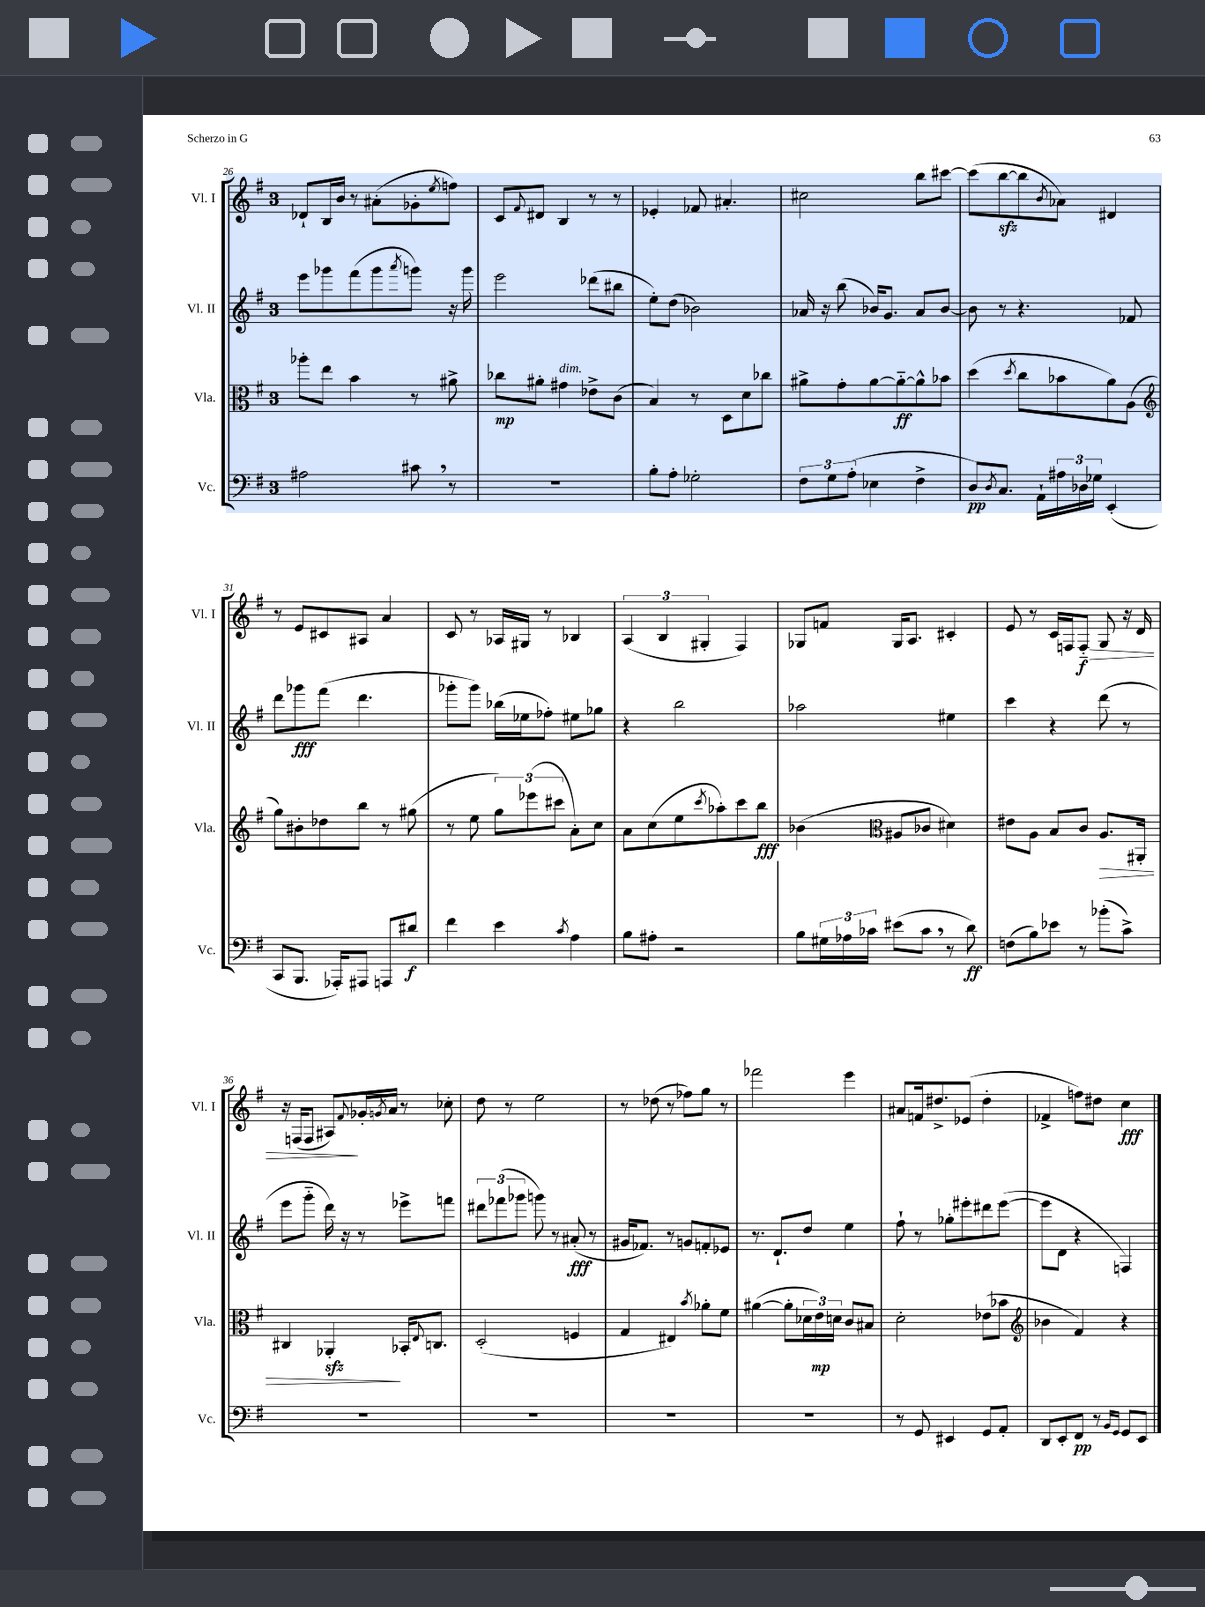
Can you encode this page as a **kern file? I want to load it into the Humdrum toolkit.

**kern	**dynam	**kern	**dynam	**kern	**dynam	**kern	**dynam
*part4	*part4	*part3	*part3	*part2	*part2	*part1	*part1
*staff4	*staff4	*staff3	*staff3	*staff2	*staff2	*staff1	*staff1
*I"Vc.	*	*I"Vla.	*	*I"Vl. II	*	*I"Vl. I	*
*I'Vc.	*	*I'Vla.	*	*I'Vl. II	*	*I'Vl. I	*
*clefF4	*	*clefC3	*	*clefG2	*	*clefG2	*
*k[f#]	*	*k[f#]	*	*k[f#]	*	*k[f#]	*
*M3/4	*	*M3/4	*	*M3/4	*	*M3/4	*
=26	=26	=26	=26	=26	=26	=26	=26
2A#X\	.	8aa-X'\L	.	8eee\L	.	8d-X`/L	.
.	.	8ee\J	.	8ggg-X\	.	16B/L	.
.	.	.	.	.	.	16b/JJ	.
.	.	4b\	.	(8fff#\	.	8r	.
.	.	.	.	8ggg-\	.	(8a#X'\L	.
.	.	.	.	8qaaa/	.	.	.
8c#X,\	.	8r	.	8gggn\J)	.	8g-X'\	.
.	.	.	.	.	.	8qee/	.
8r	.	8a#X^\	.	16r	.	8ffn\J)	.
.	.	.	.	16ggg\	.	.	.
=27	=27	=27	=27	=27	=27	=27	=27
2.r	.	8cc-X\L	mp	2eee\	.	8c/L	.
.	.	.	.	.	.	8qqf#/	.
.	.	8a#X'\J	.	.	.	8d#X/J	.
!	!	!LO:TX:a:i:t=dim.	!	!	!	!	!
.	.	4g#X\	.	.	.	4B/	.
.	.	8e-X^\L	.	(8ddd-X\L	.	8r	.
.	.	(8c\J	.	8bb#X\J	.	8r	.
=28	=28	=28	=28	=28	=28	=28	=28
8B'\L	.	4B/)	.	8ee'\L)	.	4e-X'/	.
8A'\J	.	.	.	(8dd\J	.	.	.
2G-X'\	.	8r	.	2b-X\)	.	8f-X/	.
.	.	8D\L	.	.	.	4.a#X'/	.
.	.	8d\	.	.	.	.	.
.	.	8cc-X\J	.	.	.	.	.
=29	=29	=29	=29	=29	=29	=29	=29
12F#\L	.	8a#X^\L	.	16a-X/	.	2cc#X\	.
.	.	.	.	16r	.	.	.
12G\	.	.	.	.	.	.	.
.	.	8g'\	.	(8bb\	.	.	.
(12A'\J	.	.	.	.	.	.	.
4E-X\	.	[8a#\	.	16b-X/KL)	.	.	.
.	.	.	.	8.g/J	.	.	.
.	.	8a#\_	ff	.	.	.	.
4F#^\	.	8a#^^\]	.	8a-/L	.	8bb\L	.
.	.	8b-X\J	.	[8b-/J	.	[8ccc#X\J	.
=30	=30	=30	=30	=30	=30	=30	=30
8D/L)	pp	(4dd\	.	8b-\]	.	(8ccc#\L]	.
8qD/	.	.	.	.	.	.	.
8.C/J	.	.	.	8r	.	[8bbzz\	.
.	.	8qdd/	.	.	.	.	.
.	.	8cc\L	.	4.r	.	8bb\]	.
16AA`\LL	.	.	.	.	.	.	.
.	.	.	.	.	.	8qb/	.
24A#X\	.	8b-X\	.	.	.	8a-X\J)	.
24D-X\	.	.	.	.	.	.	.
24G-X\JJ	.	.	.	.	.	.	.
(4EE'/	.	8a\)	.	.	.	4d#X/	.
.	.	(8A\J	.	8f-X/	.	.	.
!!LO:LB:g=z
=31	=31	=31	=31	=31	=31	=31	=31
*	*	*clefG2	*	*	*	*	*
8CC/L	.	8gg\L)	.	8ddd\L	.	8r	.
8.BBB/J	.	8b#X'\	.	8ggg-X\	fff	8e/L	.
.	.	8dd-X\	.	(8fff#\J	.	8c#X/	.
16AAA-X'/KL)	.	.	.	.	.	.	.
8AAA#X/J	.	8bb\J	.	4.ddd\	.	8A#X/J	.
8AAAn/L	.	8r	.	.	.	4a/	.
8d#X/J	f	(8gg#X\	.	.	.	.	.
=32	=32	=32	=32	=32	=32	=32	=32
4f#\	.	8r	.	8ggg-X'\L	.	8c/	.
.	.	8ee\	.	8ggg-\J)	.	8r	.
4e\	.	12gg\L)	.	(16bb-X\LL	.	16A-X/LL	.
.	.	.	.	16ee-X\J	.	16G#X/JJ	.
.	.	(12eee-X\	.	.	.	.	.
.	.	.	.	8ff-X'\J)	.	8r	.
.	.	12ccc#X\J	.	.	.	.	.
8qc/	.	.	.	.	.	.	.
4A\	.	8a'\L)	.	8ee#X\L	.	4B-X/	.
.	.	8cc\J	.	8gg-X\J	.	.	.
=33	=33	=33	=33	=33	=33	=33	=33
8B\L	.	8a\L	.	4r	.	(6A/	.
8A#X'\J	.	(8cc\	.	.	.	.	.
.	.	.	.	.	.	6B/	.
2r	.	8ee\	.	2bb\	.	.	.
.	.	.	.	.	.	6G#X'/	.
.	.	8qccc/	.	.	.	.	.
.	.	8aa-X'\)	.	.	.	.	.
.	.	8ccc\	.	.	.	4F#/)	.
.	.	8bb\J	fff	.	.	.	.
=34	=34	=34	=34	=34	=34	=34	=34
8B\L	.	(4b-X\	.	2aa-X\	.	8G-X/L	.
24G#X\L	.	.	.	.	.	8fn/J	.
24A-X\	.	.	.	.	.	.	.
24c-X\JJ	.	.	.	.	.	.	.
*	*	*clefC3	*	*	*	*	*
(8e#X\L	.	8A#X/L	.	.	.	16G-/KL	.
.	.	.	.	.	.	8.A/J	.
8c-,\J	.	8c-X/J	.	.	.	.	.
8r	.	4d#X\)	.	4ee#X\	.	4c#X'/	.
8d\)	ff	.	.	.	.	.	.
=35	=35	=35	=35	=35	=35	=35	=35
(8Fn\L	.	8e#X\L	.	4ccc\	.	8e/	.
8B\)	.	8A\J	.	.	.	8r	.
8e-X\J	.	8B/L	.	4r	.	16c/LL	.
.	.	.	.	.	.	16Fn/J	.
!	!	!	!	!	!	!	!LO:HP:b
8r	.	8c/J	.	.	.	8F/J	> f
!	!	!	!LO:HP:b	!	!	!	!
(8b-X'\L	.	8.A/L	>	(8ddd\	.	8G/	.
8c^\J)	.	.	.	8r	.	16r	.
.	.	16AA#X'/Jk	.	.	.	16d/	.
!!LO:LB:g=z
=36	=36	=36	=36	=36	=36	=36	=36
2.r	.	4C#X/	.	8eee\L	.	16r	.
.	.	.	.	.	.	(16Fn/KL	.
.	.	.	.	8ggg\J	.	8F/J	.
.	.	4AA-Xzz'/	.	16ddd\)	.	8A#X/L)	.
.	.	.	.	16r	.	.	.
.	.	.	.	.	.	8qqf#/	.
.	.	.	.	8r	.	16g-X'/L	]
.	.	.	.	.	.	8qgn/	.
.	.	.	.	.	.	16a/JJ	.
.	.	16BB-X'/KL	]	8eee-X^\L	.	8r	.
.	.	8qqE/	.	.	.	.	.
.	.	8.Cn/J	.	.	.	.	.
.	.	.	.	8fffn\J	.	8cc-X'\	.
=37	=37	=37	=37	=37	=37	=37	=37
2.r	.	(2D'/	.	12ddd#X\L	.	8dd\	.
.	.	.	.	(12fff-X\	.	.	.
.	.	.	.	.	.	8r	.
.	.	.	.	12ggg-X\J	.	.	.
.	.	.	.	8gggn\)	.	2ee\	.
.	.	.	.	8r	.	.	.
.	.	4Fn/	.	(8a#X'/	fff	.	.
.	.	.	.	8r	.	.	.
=38	=38	=38	=38	=38	=38	=38	=38
2.r	.	4G/	.	16g#X/KL	.	8r	.
.	.	.	.	8.f-X/J)	.	.	.
.	.	.	.	.	.	(8dd-X\	.
.	.	4E#X/)	.	8r	.	8r	.
.	.	.	.	8gn/L	.	8ff-X\L)	.
.	.	8qb/	.	.	.	.	.
.	.	8a-X'\L	.	8fn'/	.	8gg\J	.
.	.	8f#\J	.	8e-X/J	.	8r	.
=39	=39	=39	=39	=39	=39	=39	=39
2.r	.	([4a#X\	.	8.r	.	2fff-X\	.
.	.	.	.	8.d`/L	.	.	.
.	.	8a#'\L]	.	.	.	.	.
.	.	24d-X\L	.	8dd/J	.	.	.
.	.	24e\)	mp	.	.	.	.
.	.	24dn\JJ	.	.	.	.	.
.	.	8c/L	.	4ee\	.	4eee\	.
.	.	8B#X/J	.	.	.	.	.
=40	=40	=40	=40	=40	=40	=40	=40
8r	.	2d'\	.	8ff#`\	.	8a#X/L	.
8GG/	.	.	.	8r	.	16fn/k	.
.	.	.	.	.	.	8.dd#X^/	.
4EE#X/	.	.	.	8gg-X'\L	.	.	.
.	.	.	.	8eee#X'\	.	(8e-X/J	.
8GG/L	.	(8e-X\L	.	8ddd#X\	.	4dd#'\	.
8AA'/J	.	8b-X\J	.	([8eee#\J	.	.	.
=41	=41	=41	=41	=41	=41	=41	=41
*	*	*clefG2	*	*	*	*	*
8DD/L	.	4b-X\	.	8eee#\L]	.	4f-X^/	.
8EE'/	.	.	.	8d\J	.	.	.
8FF#/J	pp	4f#/)	.	4r	.	8ffn\L)	.
8r	.	.	.	.	.	8dd#X\J	.
16qqBB/LL	.	.	.	.	.	.	.
16qqGG/JJ	.	.	.	.	.	.	.
8GG/L	.	4r	.	4Fn/)	.	4cc\	fff
8EE/J	.	.	.	.	.	.	.
==	==	==	==	==	==	==	==
*-	*-	*-	*-	*-	*-	*-	*-
